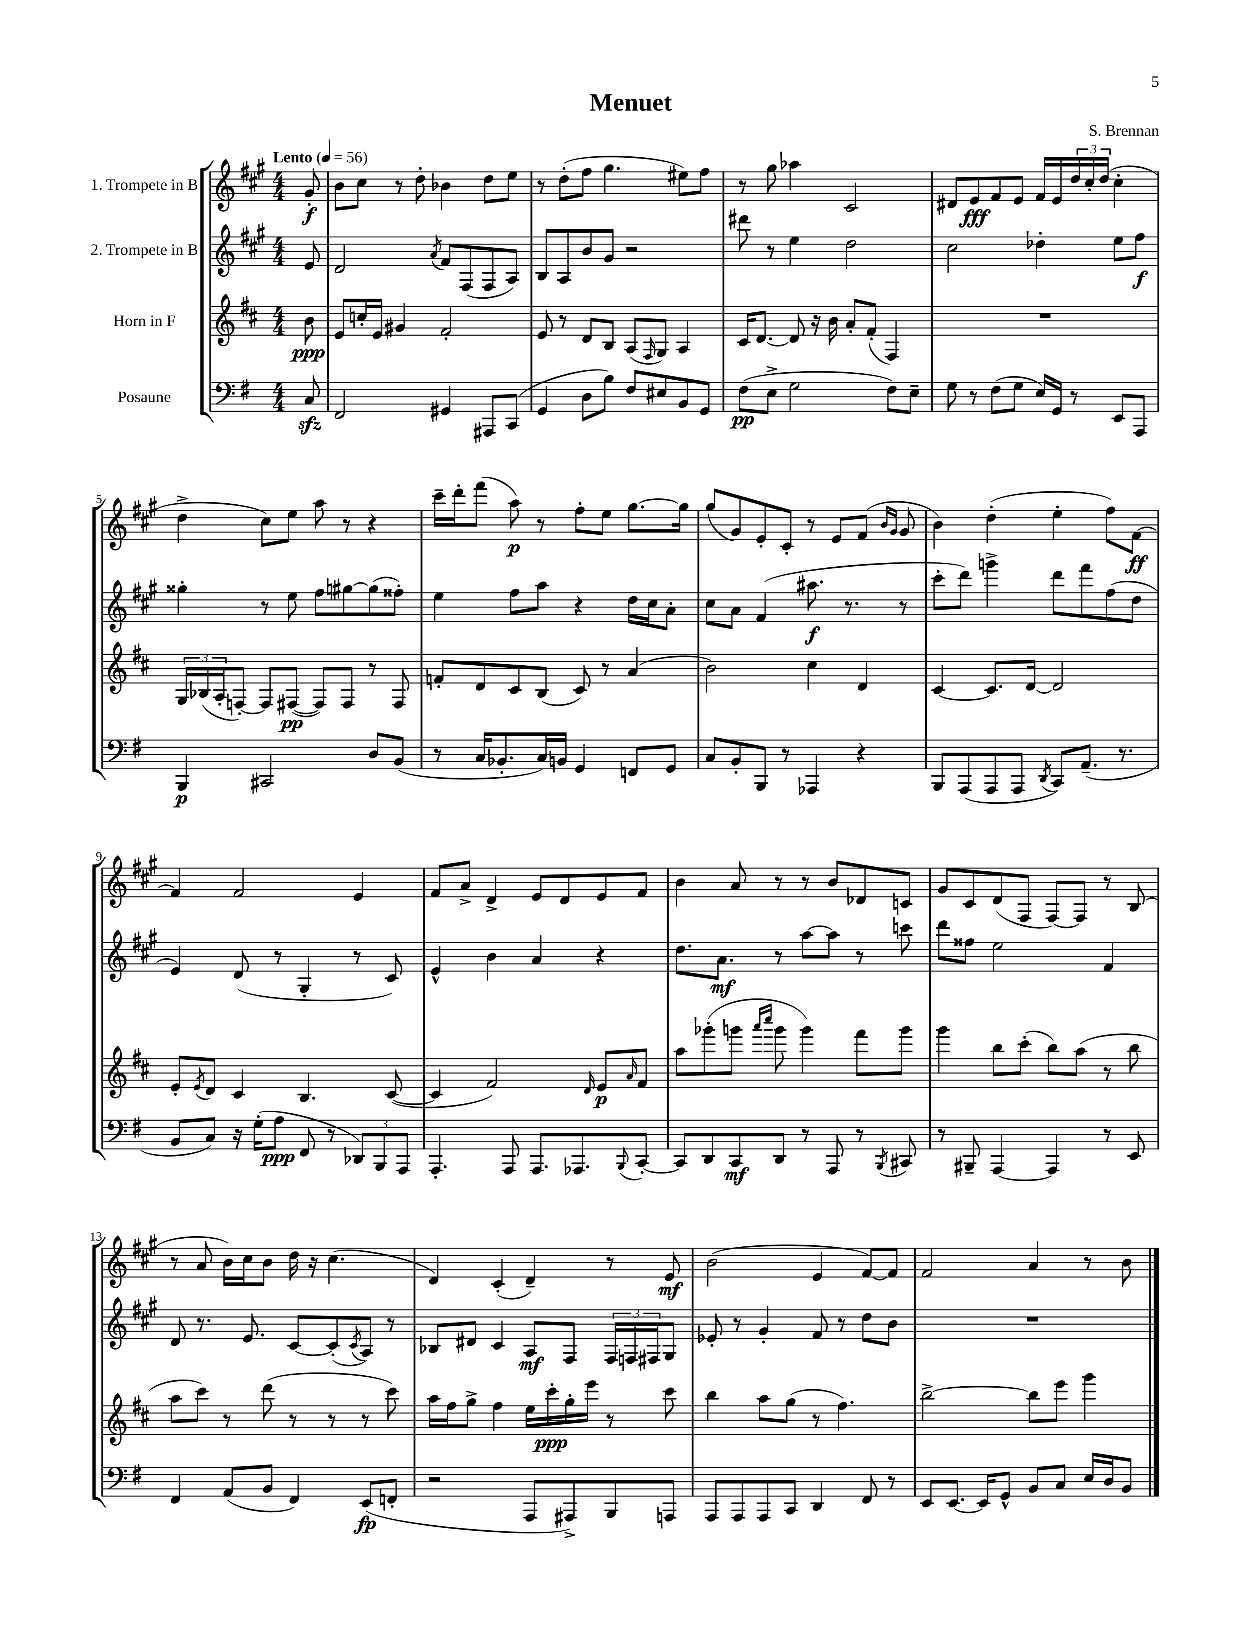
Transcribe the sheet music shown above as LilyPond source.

\header { title = "Menuet" composer = "S. Brennan" }
<<
\new StaffGroup <<
\new Staff = "s0" \with { instrumentName = "1. Trompete in B" } {
    \clef treble \key a \major \numericTimeSignature \time 4/4 \partial 8 \tempo "Lento" 4 = 56
    gis'8-.\f |
    b'8 cis''8 r8 d''8-. bes'4 d''8 e''8 |
    r8 d''8-.( fis''8 gis''4. eis''8) fis''8 |
    r8 gis''8 aes''4 cis'2 |
    dis'8 e'8\fff fis'8 e'8 fis'16 e'16 \tuplet 3/2 { d''16 cis''16-. d''16( } cis''4-. |
    d''4-> cis''8) e''8 a''8 r8 r4 |
    cis'''16-- d'''16-. fis'''8( a''8\p) r8 fis''8-. e''8 gis''8.~ gis''16 |
    gis''8( gis'8) e'8-. cis'8-. r8 e'8 fis'8( \grace { b'16 gis'16 } gis'8 |
    b'4) d''4-.( e''4-. fis''8) fis'8~\ff |
    fis'4 fis'2 e'4 |
    fis'8 a'8-> d'4-> e'8 d'8 e'8 fis'8 |
    b'4 a'8 r8 r8 b'8 des'8 c'8 |
    gis'8 cis'8 d'8( fis8 fis8~) fis8 r8 b8( |
    r8 a'8 b'16) cis''16 b'8 d''16 r16 cis''4.( |
    d'4) cis'4-.( d'4--) r8 e'8\mf |
    b'2( e'4 fis'8~) fis'8 |
    fis'2 a'4 r8 b'8 \bar "|." |
}
\new Staff = "s1" \with { instrumentName = "2. Trompete in B" } {
    \clef treble \key a \major \numericTimeSignature \time 4/4 \partial 8
    e'8 |
    d'2 \acciaccatura { a'8 } fis'8 fis8( fis8 a8) |
    b8 a8 b'8 gis'8 r2 |
    dis'''8 r8 e''4 d''2 |
    cis''2 des''4-. e''8 fis''8\f |
    gisis''4-. r8 e''8 fis''8 gis''8~ gis''8( fisis''8-.) |
    e''4 fis''8 a''8 r4 d''16 cis''16 a'8-. |
    cis''8 a'8 fis'4( ais''8.\f r8. r8 |
    cis'''8-. d'''8) g'''4-> d'''8 fis'''8 fis''8( d''8 |
    e'4) d'8( r8 gis4-. r8 cis'8) |
    e'4-^ b'4 a'4 r4 |
    d''8. a'8.\mf r8 a''8~ a''8 r8 c'''8 |
    d'''8 fisis''8 e''2 fis'4 |
    d'8 r8. e'8. cis'8~ cis'8-.( \acciaccatura { cis'8 } a8) r8 |
    bes8 dis'8 cis'4 a8\mf fis8 \tuplet 3/2 { fis16 f16 fis16 } gis8 |
    ees'8-. r8 gis'4-. fis'8 r8 d''8 b'8 |
    R1 \bar "|." |
}
\new Staff = "s2" \with { instrumentName = "Horn in F" } {
    \clef treble \key d \major \numericTimeSignature \time 4/4 \partial 8
    b'8\ppp |
    e'8 c''16-. e'16 gis'4 fis'2-. |
    e'8 r8 d'8 b8 a8( \grace { fis16 } g8) a4 |
    cis'16 d'8.~ d'8 r16 b'16 a'8-. fis'8-.( fis4) |
    R1 |
    \tuplet 3/2 { g16 bes16( a16-. } f8~-.) f8 fis8~\pp( fis8) fis8 r8 fis8 |
    f'8-. d'8 cis'8 b8( cis'8) r8 a'4( |
    b'2) cis''4 d'4 |
    cis'4~ cis'8. d'16~ d'2 |
    e'8-. \acciaccatura { e'8 } d'8 cis'4 b4. cis'8~( |
    cis'4 fis'2) \grace { d'16 } e'8\p \grace { a'16 } fis'8 |
    a''8 ges'''8-.( g'''8 \grace { a'''16 cis''''16 } g'''8 g'''4) fis'''8 g'''8 |
    g'''4 b''8 cis'''8-.( b''8) a''8( r8 b''8 |
    a''8 cis'''8) r8 d'''8( r8 r8 r8 cis'''8) |
    a''16 fis''16 g''8-> fis''4 e''16 cis'''16-.\ppp g''16-. e'''16 r8 cis'''8 |
    b''4 a''8 g''8( r8 fis''4.) |
    b''2~-> b''8 e'''8 g'''4 \bar "|." |
}
\new Staff = "s3" \with { instrumentName = "Posaune" } {
    \clef bass \key g \major \numericTimeSignature \time 4/4 \partial 8
    c8\sfz |
    fis,2 gis,4 ais,,8 c,8( |
    g,4 d8 b8) fis8 eis8 b,8 g,8 |
    fis8\pp( e8-> g2 fis8) e8-- |
    g8 r8 fis8( g8 e16) g,16 r8 e,8 a,,8 |
    b,,4\p cis,2 d8 b,8( |
    r8 c16 bes,8.-. c16) b,16 g,4 f,8 g,8 |
    c8 b,8-. b,,8 r8 aes,,4 r4 |
    b,,8 a,,8( a,,8 a,,8 \acciaccatura { d,8 } c,8) a,8.--( r8. |
    b,8 c8) r16 g16-.( a8\ppp fis,8 r8 \tuplet 3/2 { des,8) b,,8 a,,8 } |
    a,,4.-. a,,8 a,,8. aes,,8. \appoggiatura { b,,8 } c,8~-. |
    c,8 d,8 c,8\mf d,8 r8 a,,8 r8 \acciaccatura { b,,8 } cis,8 |
    r8 bis,,8-- a,,4~ a,,4 r8 e,8 |
    fis,4 a,8( b,8 fis,4) e,8\fp( f,8-. |
    r2 a,,8 ais,,8->) b,,8 a,,8 |
    a,,8 a,,8 a,,8 c,8 d,4 fis,8 r8 |
    e,8 e,8.~ e,16 g,8-^ b,8 c8 e16 d16 b,8 \bar "|." |
}
>>
>>
